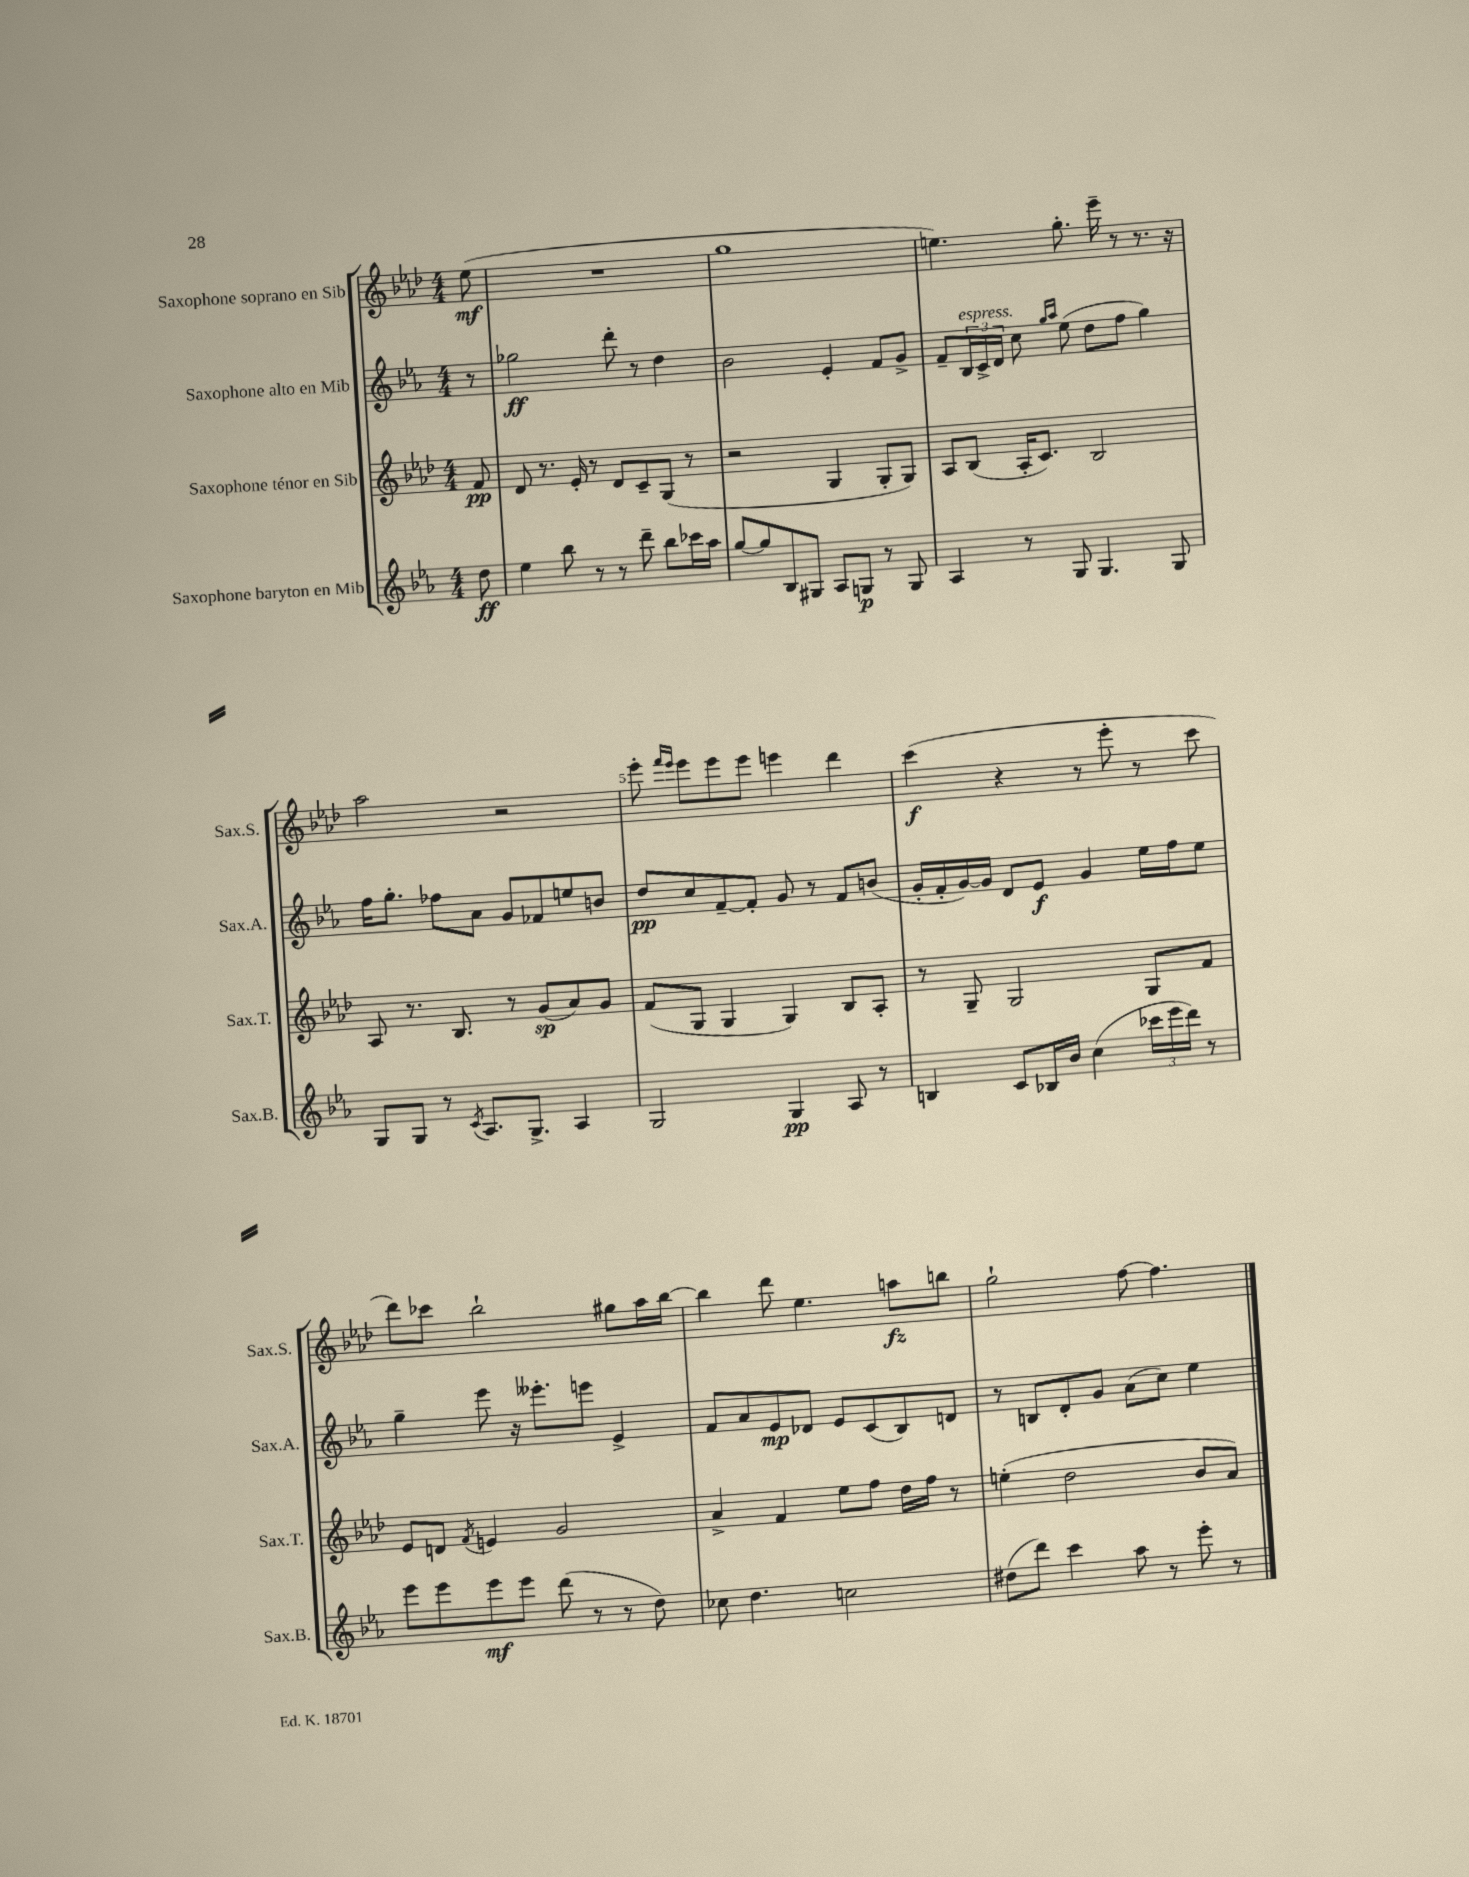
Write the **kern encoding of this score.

**kern	**dynam	**kern	**dynam	**kern	**dynam	**kern	**dynam
*part4	*part4	*part3	*part3	*part2	*part2	*part1	*part1
*staff4	*staff4	*staff3	*staff3	*staff2	*staff2	*staff1	*staff1
*I"Saxophone baryton en Mib	*	*I"Saxophone ténor en Sib	*	*I"Saxophone alto en Mib	*	*I"Saxophone soprano en Sib	*
*I'Sax.B.	*	*I'Sax.T.	*	*I'Sax.A.	*	*I'Sax.S.	*
*clefG2	*	*clefG2	*	*clefG2	*	*clefG2	*
*k[b-e-a-]	*	*k[b-e-a-d-]	*	*k[b-e-a-]	*	*k[b-e-a-d-]	*
*M4/4	*	*M4/4	*	*M4/4	*	*M4/4	*
=	=	=	=	=	=	=	=
8dd\	ff	8f/	pp	8r	.	(8ee-\	mf
=1	=1	=1	=1	=1	=1	=1	=1
4ee-\	.	8d-/	.	2gg-X\	ff	1r	.
.	.	8.r	.	.	.	.	.
8bb-\	.	.	.	.	.	.	.
.	.	16e-'/	.	.	.	.	.
8r	.	8r	.	.	.	.	.
8r	.	8d-/L	.	8ddd'\	.	.	.
8ddd~\	.	8c~/	.	8r	.	.	.
8bb-\L	.	(8G/J	.	4dd\	.	.	.
16ccc-X\L	.	8r	.	.	.	.	.
16aa-\JJ	.	.	.	.	.	.	.
=2	=2	=2	=2	=2	=2	=2	=2
[8gg/L	.	2r	.	2b-\	.	1gg	.
8gg/]	.	.	.	.	.	.	.
8B-/	.	.	.	.	.	.	.
8G#X/J	.	.	.	.	.	.	.
8A-/L	.	4G/	.	4e-'/	.	.	.
8Gn/J	p	.	.	.	.	.	.
8r	.	8G'/L	.	8f/L	.	.	.
8G/	.	8G/J)	.	8g^/J	.	.	.
=3	=3	=3	=3	=3	=3	=3	=3
4A-/	.	8A-/L	.	8f~/L	.	4.een\)	.
!	!	!	!	!LO:TX:a:i:t=espress.	!	!	!
.	.	(8B-/J	.	24B-/L	.	.	.
.	.	.	.	24c^/	.	.	.
.	.	.	.	24d/JJ	.	.	.
8r	.	16A-'/KL	.	8cc\	.	.	.
.	.	8.c/J)	.	.	.	.	.
.	.	.	.	16qqgg/LL	.	.	.
.	.	.	.	16qqaa-/JJ	.	.	.
8G/	.	.	.	(8ee-\	.	8.gg'\	.
4.G/	.	2B-/	.	8dd\L	.	.	.
.	.	.	.	.	.	16eee-~\	.
.	.	.	.	8ff\J	.	8r	.
.	.	.	.	4gg\)	.	8.r	.
8G/	.	.	.	.	.	.	.
.	.	.	.	.	.	16r	.
!!LO:LB:g=z
=4	=4	=4	=4	=4	=4	=4	=4
8G/L	.	8A-/	.	16ff\KL	.	2aa-\	.
.	.	.	.	8.gg'\J	.	.	.
8G/J	.	8.r	.	.	.	.	.
8r	.	.	.	8ff-X\L	.	.	.
.	.	8.B-/	.	.	.	.	.
8qc/	.	.	.	.	.	.	.
8.A-/L	.	.	.	8a-\J	.	.	.
.	.	8r	.	8g/L	.	2r	.
8.G^/J	.	.	.	.	.	.	.
.	.	(8g/L	sp	8f-X/	.	.	.
4A-/	.	8a-/)	.	8een/	.	.	.
.	.	8g/J	.	8bn/J	.	.	.
=5	=5	=5	=5	=5	=5	=5	=5
2G/	.	(8f/L	.	8dd/L	pp	8eee-'\	.
.	.	.	.	.	.	16qqfff/LL	.
.	.	.	.	.	.	16qqeee-/JJ	.
.	.	8G/J	.	8cc/	.	8eee-\L	.
.	.	4G/	.	[8f~/	.	8eee-\	.
.	.	.	.	8f'/J]	.	8eee-\J	.
4G/	pp	4G/)	.	8g/	.	4eeen\	.
.	.	.	.	8r	.	.	.
8A-/	.	8B-/L	.	8f/L	.	4ddd-\	.
8r	.	8A-'/J	.	(8bn/J	.	.	.
=6	=6	=6	=6	=6	=6	=6	=6
4Bn/	.	8r	.	16g'/LL	.	(4ccc\	f
.	.	.	.	16f'/	.	.	.
.	.	8G~/	.	[16g/)	.	.	.
.	.	.	.	16g/JJ]	.	.	.
8c/L	.	2G/	.	8d/L	.	4r	.
16B-X/L	.	.	.	8e-/J	f	.	.
16b-/JJ	.	.	.	.	.	.	.
(4cc\	.	.	.	4g/	.	8r	.
.	.	.	.	.	.	8eee-'\	.
24ccc-X\LL	.	8G/L	.	16ee-\LL	.	8r	.
24eee-\	.	.	.	.	.	.	.
.	.	.	.	16ff\J	.	.	.
24ddd\JJ)	.	.	.	.	.	.	.
8r	.	8f/J	.	8ee-\J	.	8ccc\	.
!!LO:LB:g=z
=7	=7	=7	=7	=7	=7	=7	=7
8eee-\L	.	8e-/L	.	4gg~\	.	8ddd-\L)	.
8eee-\	.	8dn/J	.	.	.	8ccc-X\J	.
.	.	8qf/	.	.	.	.	.
8eee-\	mf	4en/	.	8eee-\	.	2bb-`\	.
8eee-\J	.	.	.	16r	.	.	.
.	.	.	.	8.eee--X'\L	.	.	.
(8ddd\	.	2g/	.	.	.	.	.
8r	.	.	.	8eeen\J	.	.	.
8r	.	.	.	4e-^/	.	8gg#X\L	.
8dd\)	.	.	.	.	.	16aa-\L	.
.	.	.	.	.	.	[16bb-\JJ	.
=8	=8	=8	=8	=8	=8	=8	=8
8cc-X\	.	4a-^/	.	8f/L	.	4bb-\]	.
4.dd\	.	.	.	8a-/	.	.	.
.	.	4f/	.	8e-/	mp	8ddd-\	.
.	.	.	.	8d-X/J	.	4.ee-\	.
2ccn\	.	8ee-\L	.	8e-/L	.	.	.
.	.	8ff\J	.	(8c/	.	.	.
.	.	16dd-\LL	.	8B-/)	.	8aan\L	fz
.	.	16ff\JJ	.	.	.	.	.
.	.	8r	.	8dn/J	.	8bbn\J	.
=9	=9	=9	=9	=9	=9	=9	=9
(8dd#X\L	.	(4een'\	.	8r	.	2gg`\	.
8ddd\J)	.	.	.	8Bn/L	.	.	.
4ccc\	.	2dd-\	.	8d'/	.	.	.
.	.	.	.	8g/J	.	.	.
8aa-\	.	.	.	(8a-\L	.	[8ff\	.
8r	.	.	.	8cc\J)	.	4.ff\]	.
8eee-'\	.	8b-/L	.	4ee-\	.	.	.
8r	.	8a-/J)	.	.	.	.	.
==	==	==	==	==	==	==	==
*-	*-	*-	*-	*-	*-	*-	*-
